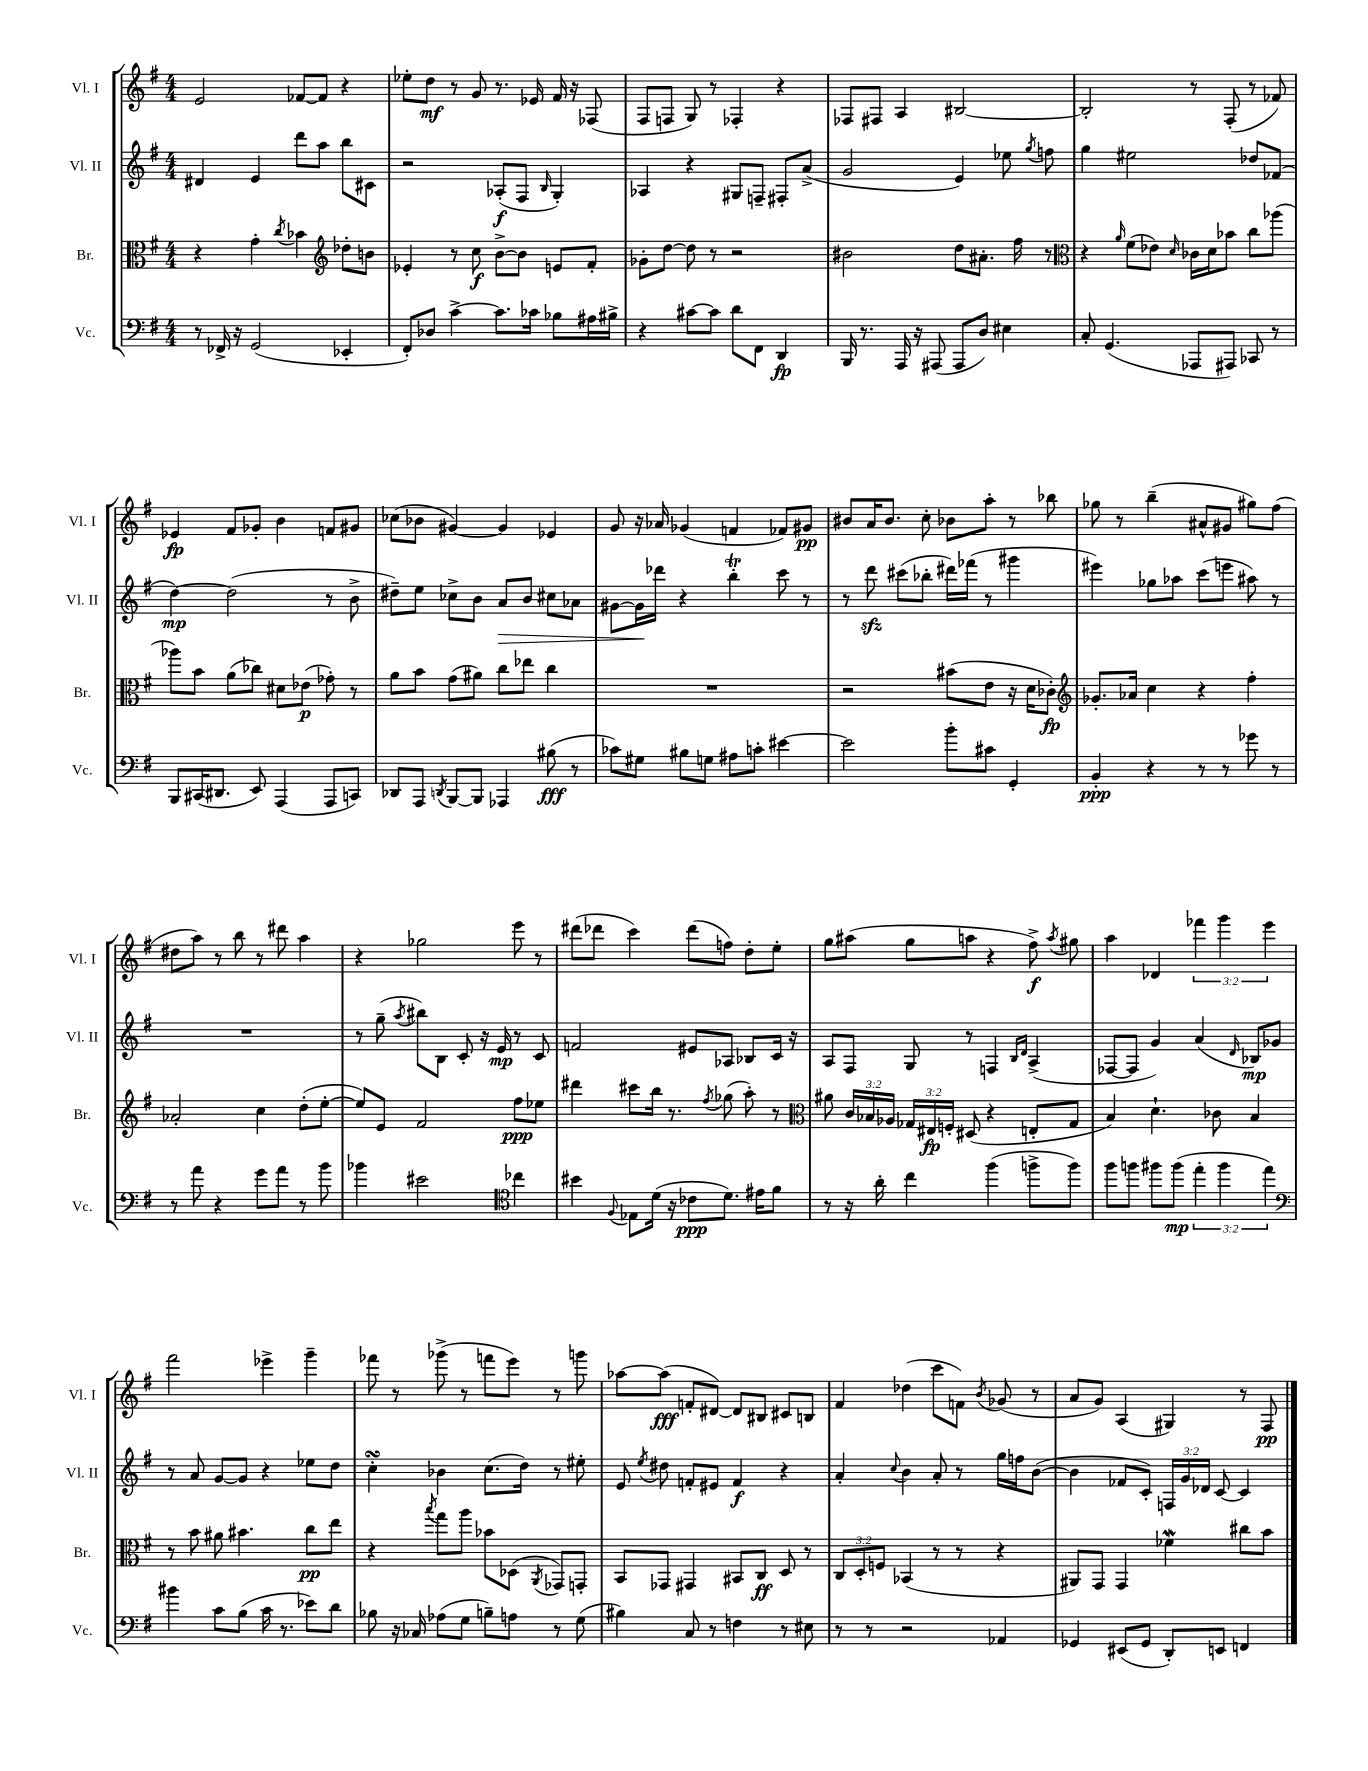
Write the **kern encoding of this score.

**kern	**kern	**kern	**kern
*staff4	*staff3	*staff2	*staff1
*clefF4	*clefC3	*clefG2	*clefG2
*k[f#]	*k[f#]	*k[f#]	*k[f#]
*M4/4	*M4/4	*M4/4	*M4/4
8r	4r	4d#/	2e/
16FF-^/	.	.	.
16r	.	.	.
(2GG/	4g'\	4e/	.
.	8qcc/	.	.
.	4b-\	8ddd\L	[8f-/L
.	.	8aa\J	8f-/]J
*	*clefG2	*	*
4EE-'/	8dd-'\L	8bb\L	4r
.	8b\J	8c#\J	.
=	=	=	=
8FF#'/L)	4e-'/	2r	8ee-'\L
8D-/J	.	.	8dd\J
[4c^\	8r	.	8r
.	8cc\	.	8g/
8.c\]L	[8b^\L	(8A-'/L	8.r
.	8b\]J	8F#/J	.
16c-\Jk	.	.	16e-/
.	.	16qqB/	.
8B-\L	8e/L	4G'/)	16f#/
.	.	.	16r
16A#\L	8f#'/J	.	(8F-/
16B#^\JJ	.	.	.
=	=	=	=
4r	8g-'\L	4A-/	8F#/L
.	[8dd\J	.	8F/J
[8c#\L	8dd\]	4r	8G/)
8c#\]J	8r	.	8r
8d\L	2r	8G#/L	4F-'/
8FF#\J	.	8F~/J	.
4DD/	.	8F#'/L	4r
.	.	(8a^/J	.
=	=	=	=
16BBB/	2b#\	2g/	8F-/L
8.r	.	.	.
.	.	.	8F#/J
16AAA/	.	.	4A/
16r	.	.	.
(8AAA#/	.	.	.
8AAA#/L	8dd\L	4e/)	[2B#/
8D/J)	8.a#'\J	.	.
4E#\	.	8ee-\	.
.	16ff#\	.	.
.	.	8qgg/	.
.	8r	8ff\	.
=	=	=	=
*	*clefC3	*	*
8C'/	4r	4gg\	2B#'/]
(4.GG/	.	.	.
.	16qqa/	.	.
.	(8f#\L	2ee#\	.
.	8e-\J)	.	.
.	16qqd/	.	.
8AAA-/L	16c-\LL	.	8r
.	16d\J	.	.
8AAA#/J)	8b-\J	.	(8F#'/
8CC-/	8cc\L	8dd-/L	8r
8r	(8aa-\J	(8f-/J	8f-/)
=	=	=	=
8BBB/L	8aa-\L)	[4dd\)	4e-/
(16CC#/K	8b\J	.	.
8.DD#/J	.	.	.
.	(8a\L	(2dd\]	8f#/L
8EE/)	8cc-\J)	.	8g-'/J
(4AAA/	8d#\L	.	4b\
.	(8e-\J	.	.
8AAA/L	8g-'\)	8r	8f/L
8CC/J)	8r	8b^\	8g#/J
=	=	=	=
8DD-/L	8a\L	8dd#~\L)	(8cc-\L
8AAA/J	8b\J	8ee\J	8b-\J
8qDD/	.	.	.
[8BBB/L	(8g\L	8cc-^\L	[4g#/)
8BBB/]J	8a#\J)	8b\J	.
4AAA-/	8cc\L	8a/L	4g#/]
.	8ee-\J	8b/J	.
(8B#\	4cc\	8cc#\L	4e-/
8r	.	8a-\J	.
=	=	=	=
8c-\L)	1r	[8g#\L	8g/
8G#\J	.	16g#\]L	16r
.	.	16ddd-\JJ	16a-/
8B#\L	.	4r	(4g-/
8G\J	.	.	.
8A#\L	.	4bb'\	4f/
8c'\J	.	.	.
[4e#\	.	8ccc\	8f-/L)
.	.	8r	8g#/J
=	=	=	=
2e#\]	2r	8r	8b#/L
.	.	8ddd\	16a/K
.	.	.	8.b#/J
.	.	(8ccc#\L	.
.	.	8bb-'\J	8cc'\
8b'\L	(8b#\L	16ddd#\LL)	8b-\L
.	.	(16fff-\JJ	.
8c#\J	8e\J	8r	8aa'\J
4GG'/	16r	4ggg#\	8r
.	16d\LK	.	.
.	8c-'\J)	.	8bb-\
=	=	=	=
*	*clefG2	*	*
4BB'/	8.g-'/L	4eee#\)	8gg-\
.	.	.	8r
.	16a-/Jk	.	.
4r	4cc\	8gg-\L	(4bb~\
.	.	8aa-\J	.
8r	4r	(8ccc\L	8a#^^/L
8r	.	8eee\J	8g#/J
8g-\	4ff#'\	8aa#\)	8gg#\L)
8r	.	8r	(8ff#\J
=	=	=	=
8r	2a-'/	1r	8dd#\L
8a\	.	.	8aa\J)
4r	.	.	8r
.	.	.	8bb\
8g\L	4cc\	.	8r
8a\J	.	.	8ddd#\
8r	(8dd'\L	.	4aa\
8b\	[8ee'\J	.	.
=	=	=	=
4b-\	8ee/]L)	8r	4r
.	8e/J	(8gg~\	.
.	.	8qaa/	.
2e#\	2f#/	8bb#\L)	2gg-\
.	.	8B\J	.
.	.	8c'/	.
.	.	16r	.
.	.	16e/	.
*clefC4	*	*	*
4cc-\	8ff#\L	8r	8eee\
.	8ee-\J	8c/	8r
=	=	=	=
4b#\	4ddd#\	2f/	(8ddd#\L
.	.	.	8ddd-\J
8qqF#/	.	.	.
8E-\L	8ccc#\L	.	4ccc\)
(16d\Jk	16bb\Jk	.	.
16r	8.r	.	.
8c-\L	.	8e#/L	(8ddd-\L
.	8qff#/	.	.
8.d\J)	(8gg-\	8A-/J	8ff\J)
.	8aa'\)	8B-/L	8dd'\L
16e#\LK	.	.	.
8f#\J	8r	16c/Jk	8ee'\J
.	.	16r	.
=	=	=	=
*	*clefC3	*	*
8r	8a#\	8A/L	8gg\L
16r	24c/LL	8F#/J	(8aa#\J
.	24B-/	.	.
16a'\	.	.	.
.	24A-/JJ	.	.
4cc\	24G-/LL	8G/	8gg\L
.	24E#/	.	.
.	24F'/JJ	.	.
.	(8D#/	8r	8aa\J
(4ff#\	4r	4F/	4r
.	.	16qqB/LL	.
.	.	16qqd/JJ	.
8ff^\L	8E'/L	(4A^/	8ff#^\)
.	.	.	8qaa/
8ff\J)	8G-/J	.	8gg#\
=	=	=	=
8ff#\L	4B/)	[8F-/L	4aa\
8ff\J	.	8F-/]J	.
8ff#\L	4.d`\	4g/)	4d-/
(8ff#\J	.	.	.
6ee'\	.	(4a/	6fff-\
.	8c-\	.	.
6ff#\	.	.	6ggg\
.	.	16qqd/	.
.	4B/	8B-/L)	.
6ee\)	.	.	6eee\
.	.	8g-/J	.
=	=	=	=
*clefF4	*	*	*
4b#\	8r	8r	2fff#\
.	8b\	8a/	.
8c\L	8a#\	[8g/L	.
(8B\J	4.b#\	8g/]J	.
16c\	.	4r	4eee-^\
8.r	.	.	.
8e-\L)	8cc\L	8ee-\L	4ggg~\
8d\J	8ee\J	8dd\J	.
=	=	=	=
8B-\	4r	4cc'\	8fff-\
16r	.	.	8r
16C-/	.	.	.
.	8qbb/	.	.
(8A-\L	8gg\L	4b-\	(8ggg-^\
8G\J	8aa\J	.	8r
8B~\L)	8b-\L	(8.cc\L	8fff\L
8A\J	(8D-\J	.	8eee\J)
.	.	16dd\Jk)	.
.	8qAA/	.	.
8r	8GG-/L)	8r	8r
(8G\	8GG'/J	8ee#'\	8ggg\
=	=	=	=
4B#\)	8BB/L	8e/	[8aa-\L
.	.	8qee/	.
.	8GG-/J	8dd#\	(8aa-\]J
8C/	4GG#/	8f'/L	8f'/L
8r	.	8e#/J	[8d#/J)
4F\	8BB#/L	4f/	8d#/]L
.	8C/J	.	8B#/J
8r	8D/	4r	8c#/L
8E#\	8r	.	8B/J
=	=	=	=
8r	12C/L	4a'/	4f#/
.	12D'/	.	.
8r	.	.	.
.	12F/J	.	.
.	.	8qqcc/	.
2r	(4BB-/	4b\	(4dd-\
.	8r	8a'/	8ccc\L
.	8r	8r	8f\J)
.	.	.	8qb/
4AA-/	4r	16gg\LL	(8g-/
.	.	16ff\J	.
.	.	([8b\J	8r
=	=	=	=
4GG-/	8AA#/L)	4b\]	8a/L
.	8GG/J	.	8g/J)
(8EE#/L	4GG/	8f-/L	(4A/
8GG-/J	.	8c'/J)	.
8DD'/L)	4f-\	24F/LL	4G#/)
.	.	24g/	.
.	.	24d-/JJ	.
8EE/J	.	[8c/	.
4FF/	8cc#\L	4c/]	8r
.	8b\J	.	8F#/
==	==	==	==
*-	*-	*-	*-
